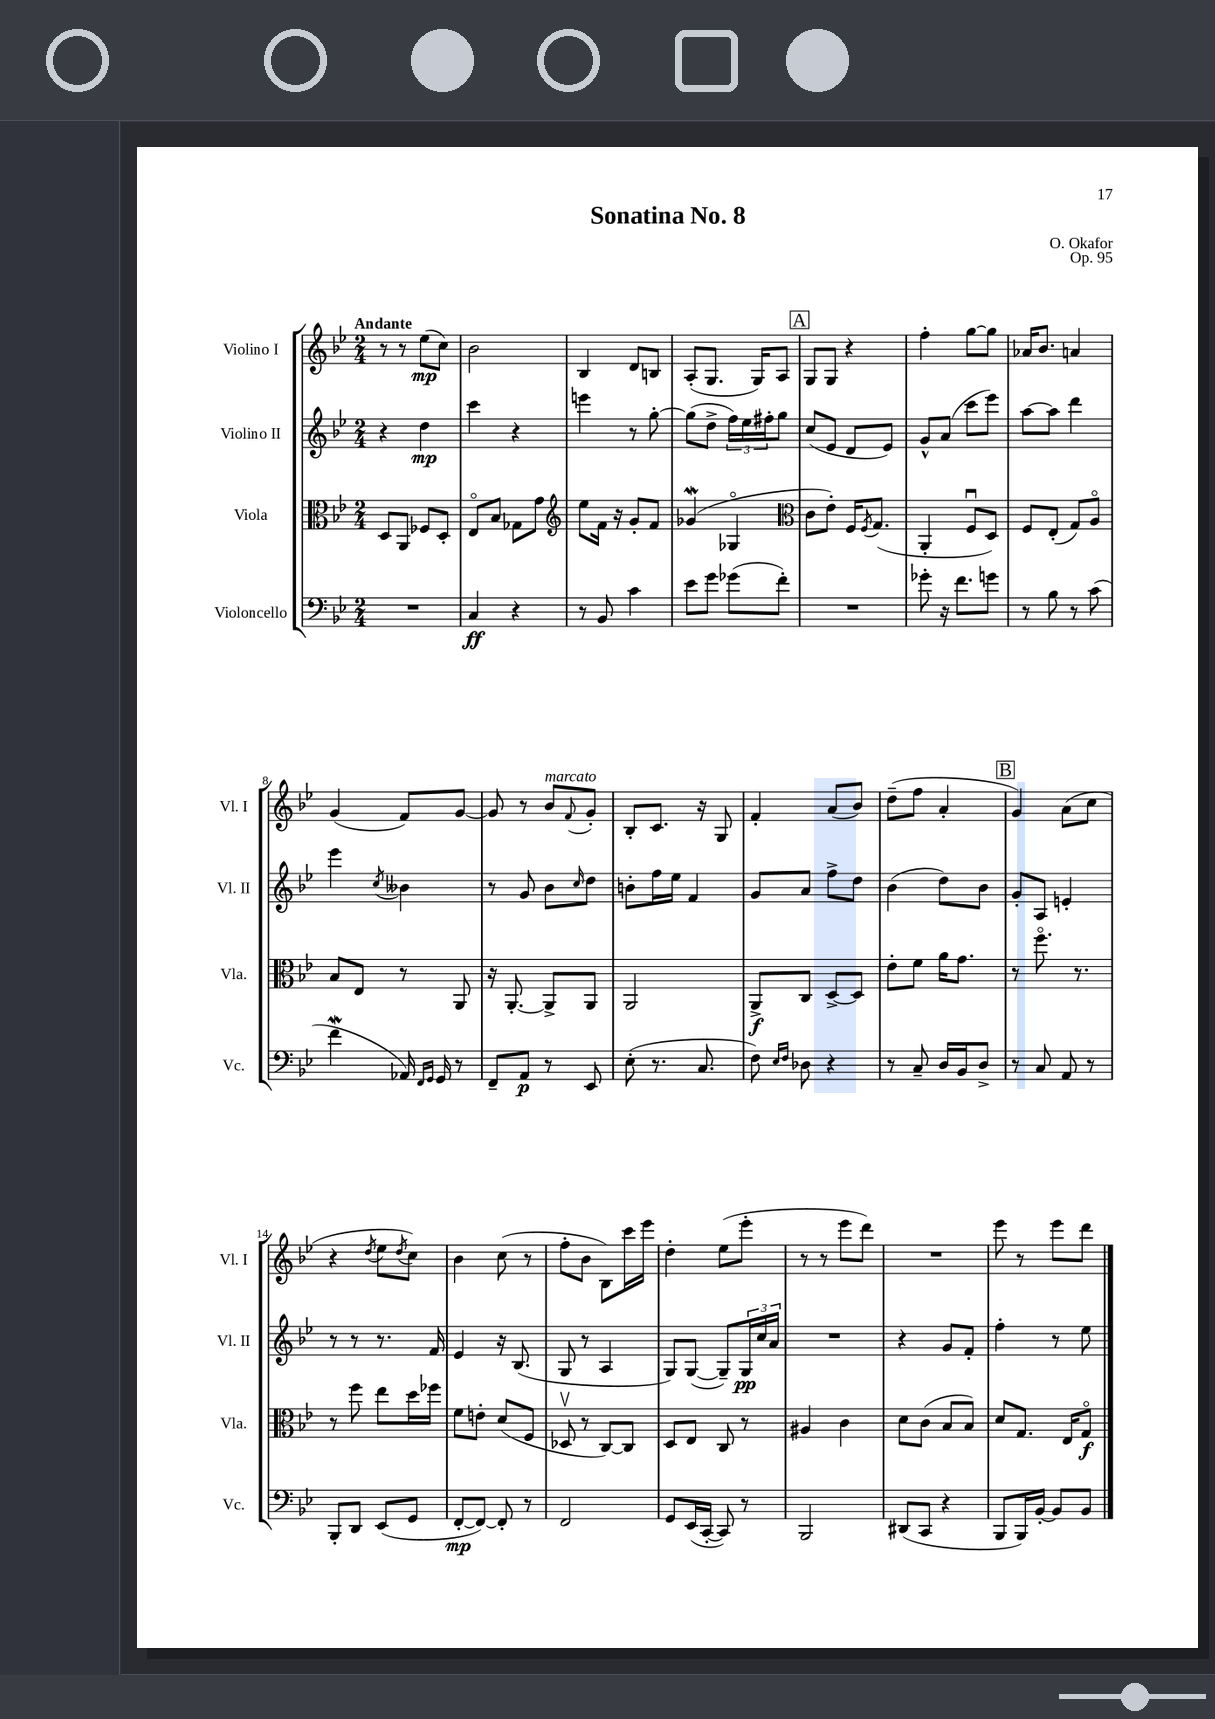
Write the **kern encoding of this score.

**kern	**kern	**kern	**kern
*staff4	*staff3	*staff2	*staff1
*clefF4	*clefC3	*clefG2	*clefG2
*k[b-e-]	*k[b-e-]	*k[b-e-]	*k[b-e-]
*M2/4	*M2/4	*M2/4	*M2/4
2r	8D	4r	8r
.	8AA	.	8r
.	8F-	4dd	(8ee-
.	8D'	.	8cc)
=	=	=	=
4C	8E-o	4ccc	2b-
.	8B-	.	.
4r	8G-	4r	.
.	8g	.	.
=	=	=	=
*	*clefG2	*	*
8r	8ee-	4eee	4B-
8BB-	16f	.	.
.	16r	.	.
4c	8g'	8r	8d
.	8f	[8gg'	8B
=	=	=	=
8e-	(4g-	(8gg]	(8A'
8g	.	8dd^	8.G
(8g-	4G-o	24ff)	.
.	.	24ee-	.
.	.	.	16G)
.	.	24ff#'	.
8f')	.	8gg	8A
=	=	=	=
*	*clefC3	*	*
2r	8c	(8cc	8G
.	8e-')	8e-	8G
.	16F	8d	4r
.	8qF	.	.
.	(8.G	.	.
.	.	8e-)	.
=	=	=	=
8g-'	4AA'	8g^^	4ff'
16r	.	(8a	.
8.f	.	.	.
.	8Fu	8ccc	[8gg
8g	8D)	8eee-)	8gg]
=	=	=	=
8r	8F	[8aa	16a-
.	.	.	8.b-
8B-	(8E-'	8aa]	.
8r	8G)	4ddd	4a
(8c	8Ao	.	.
=	=	=	=
4f	8B-	4eee-	(4g
.	8E-	.	.
.	.	8qcc	.
16AA-)	8r	4b--	8f)
16qqFF	.	.	.
16qqGG	.	.	.
16GG	.	.	.
8r	8AA	.	[8g
=	=	=	=
8FF~	16r	8r	8g]
.	[8.AA'	.	.
8AA	.	8g	8r
8r	8AA^]	8b-	8b-
.	.	16qqcc	8qqf
8EE-	8AA	8dd	8g'
=	=	=	=
(8E-'	2AA	8b'	8B-'
8.r	.	16ff	8.c
.	.	16ee-	.
.	.	4f	.
8.C	.	.	16r
.	.	.	8G
=	=	=	=
8F)	8AA^	8g	4f'
16qqE-	.	.	.
16qqF	.	.	.
8D-	8C	8a	.
4r	[8D^	8ff^	(8a
.	8D]	8dd	8b-)
=	=	=	=
8r	8e-'	(4b-	(8dd~
8C~	8f	.	8ff
16D	16a	8dd)	4a'
16BB-	8.g	.	.
8D^	.	8b-	.
=	=	=	=
8r	8r	8g'	4g)
8C	8.ffo	8A	.
8AA	.	4e'	(8a
.	8.r	.	.
8r	.	.	8cc
=	=	=	=
8BBB-'	8r	8r	4r
8DD	8ff	8r	.
.	.	.	8qdd
(8EE-	8ee-	8.r	8ee-
.	.	.	8qdd
8GG	16dd	.	8cc)
.	16ff-	16f	.
=	=	=	=
[8FF'	8f	4e-	4b-
8FF_)	8e'	.	.
8FF']	(8d	16r	(8cc
.	.	(8.B-	.
8r	8F	.	8r
=	=	=	=
2FF	8D-v	8G	8ff'
.	8r	8r	8b-
.	[8C)	4A	8B-)
.	8C]	.	16ccc
.	.	.	16eee-
=	=	=	=
8GG	8D	8G)	4dd'
(16EE-	8E-	([8G	.
[16CC'	.	.	.
8CC])	8C	8G~])	(8ee-
8r	8r	24G	8eee-'
.	.	24cc	.
.	.	24a	.
=	=	=	=
2BBB-	4A#	2r	8r
.	.	.	8r
.	4c	.	8eee-
.	.	.	8ddd)
=	=	=	=
(8DD#	8d	4r	2r
8CC	(8c	.	.
4r	8B-	8g	.
.	8B-)	8f'	.
=	=	=	=
8BBB-	8d	4ff'	8eee-
16BBB-)	8.G	.	8r
[16BB-'	.	.	.
8BB-]	.	8r	8eee-
.	16E-	.	.
8BB-	8Go	8ee-	8ddd
==	==	==	==
*-	*-	*-	*-
